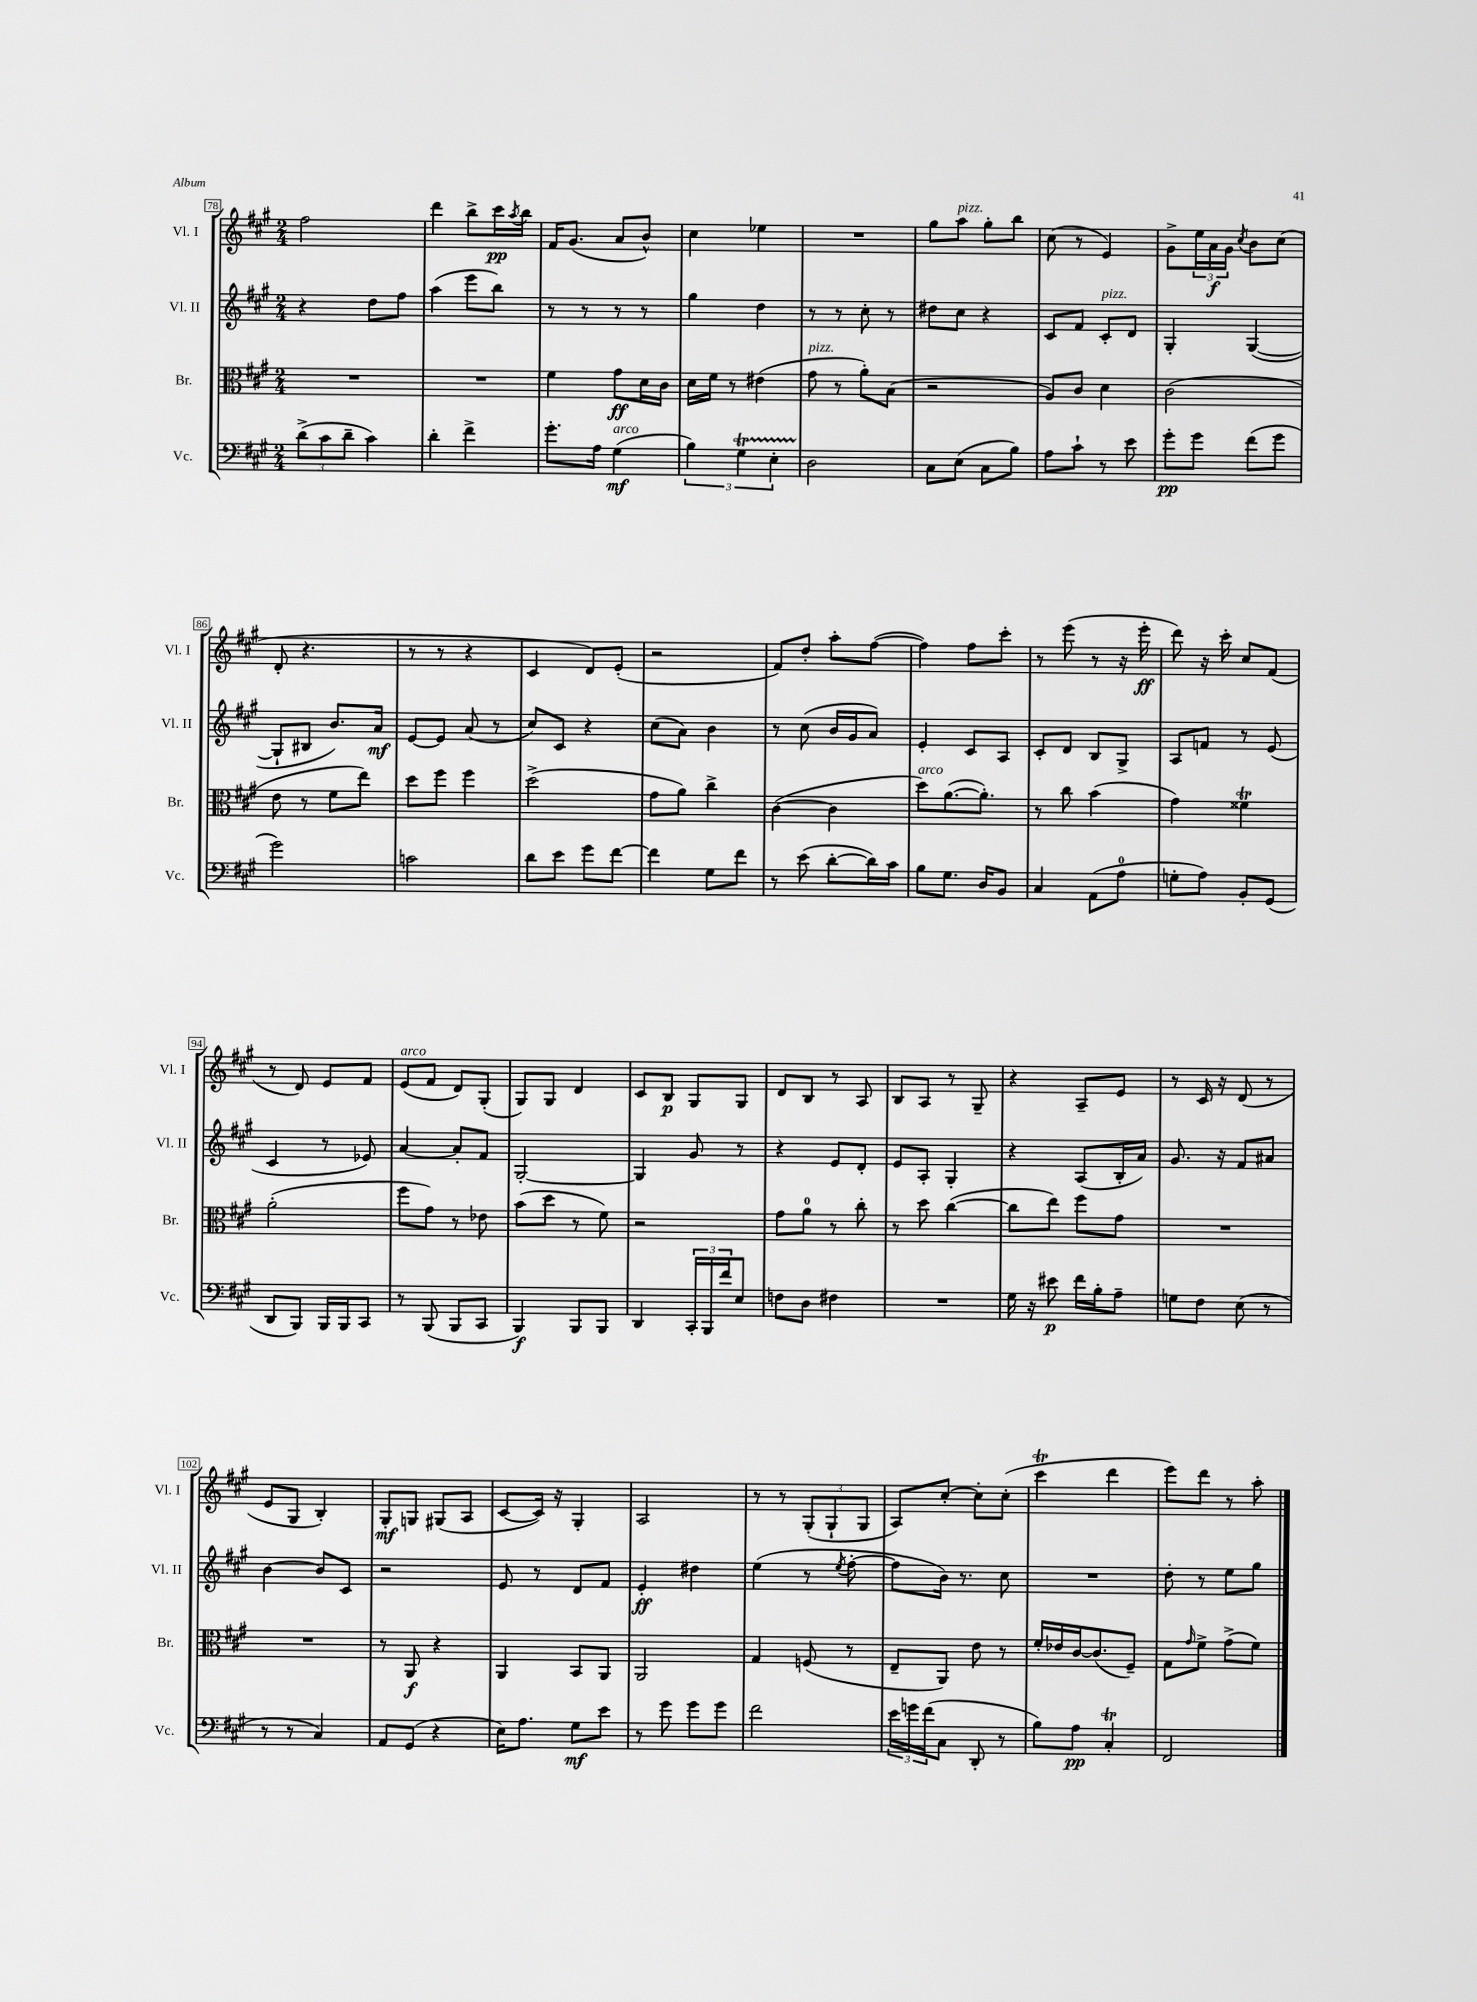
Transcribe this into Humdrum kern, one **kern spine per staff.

**kern	**dynam	**kern	**dynam	**kern	**dynam	**kern	**dynam
*part4	*part4	*part3	*part3	*part2	*part2	*part1	*part1
*staff4	*staff4	*staff3	*staff3	*staff2	*staff2	*staff1	*staff1
*I"Vc.	*	*I"Br.	*	*I"Vl. II	*	*I"Vl. I	*
*I'Vc.	*	*I'Br.	*	*I'Vl. II	*	*I'Vl. I	*
*clefF4	*	*clefC3	*	*clefG2	*	*clefG2	*
*k[f#c#g#]	*	*k[f#c#g#]	*	*k[f#c#g#]	*	*k[f#c#g#]	*
*M2/4	*	*M2/4	*	*M2/4	*	*M2/4	*
=78	=78	=78	=78	=78	=78	=78	=78
(12d^\L	.	2r	.	4r	.	2ff#\	.
12c#\	.	.	.	.	.	.	.
12d~\J	.	.	.	.	.	.	.
4c#\)	.	.	.	8dd\L	.	.	.
.	.	.	.	8ff#\J	.	.	.
=79	=79	=79	=79	=79	=79	=79	=79
4d'\	.	2r	.	(4aa\	.	4ddd\	.
4f#^\	.	.	.	8eee\L	.	8bb^\L	.
.	.	.	.	8bb\J)	.	16ccc#\L	pp
.	.	.	.	.	.	8qaa/	.
.	.	.	.	.	.	16bb\JJ	.
=80	=80	=80	=80	=80	=80	=80	=80
8.g#'\L	.	4f#\	.	8r	.	16f#/KL	.
.	.	.	.	.	.	(8.g#/J	.
.	.	.	.	8r	.	.	.
16A\Jk	.	.	.	.	.	.	.
!LO:TX:a:i:t=arco	!	!	!	!	!	!	!
(4G#\	mf	8g#\L	ff	8r	.	8a/L	.
.	.	16d\L	.	8r	.	8b^^/J)	.
.	.	16c#\JJ	.	.	.	.	.
=81	=81	=81	=81	=81	=81	=81	=81
6B\)	.	16d\LL	.	4gg#\	.	4cc#\	.
.	.	16f#\JJ	.	.	.	.	.
.	.	8r	.	.	.	.	.
6G#t\	.	.	.	.	.	.	.
.	.	(4e#X\	.	4dd\	.	4ee-X\	.
6ETTT'\	.	.	.	.	.	.	.
=82	=82	=82	=82	=82	=82	=82	=82
!	!	!LO:TX:a:i:t=pizz.	!	!	!	!	!
2D\	.	8g#\	.	8r	.	2r	.
.	.	8r	.	8r	.	.	.
.	.	8a'\L)	.	8cc#'\	.	.	.
.	.	(8B\J	.	8r	.	.	.
=83	=83	=83	=83	=83	=83	=83	=83
8C#\L	.	2r	.	8dd#X\L	.	8gg#\L	.
!	!	!	!	!	!	!LO:TX:a:i:t=pizz.	!
(8E\J	.	.	.	8cc#\J	.	8aa\J	.
8C#\L	.	.	.	4r	.	8gg#'\L	.
8B\J)	.	.	.	.	.	8bb\J	.
=84	=84	=84	=84	=84	=84	=84	=84
8A\L	.	8A/L)	.	8c#/L	.	(8cc#\	.
8c#`\J	.	8c#/J	.	8f#/J	.	8r	.
!	!	!	!	!LO:TX:a:i:t=pizz.	!	!	!
8r	.	4d\	.	8c#'/L	.	4e/)	.
8e\	.	.	.	8d/J	.	.	.
=85	=85	=85	=85	=85	=85	=85	=85
8g#'\L	pp	(2c#\	.	4G#'/	.	8g#^\L	.
8g#\J	.	.	.	.	.	24ee\L	.
.	.	.	.	.	.	24a\	f
.	.	.	.	.	.	24g#\JJ	.
.	.	.	.	.	.	8qcc#/	.
(8f#\L	.	.	.	([4G#/	.	8b\L	.
8g#\J	.	.	.	.	.	(8cc#\J	.
!!LO:LB:g=z
=86	=86	=86	=86	=86	=86	=86	=86
2g#\)	.	8e\	.	8G#`/L]	.	8d'/	.
.	.	8r	.	8B#X/J	.	4.r	.
.	.	8f#\L	.	8.b/L)	.	.	.
.	.	8ee\J)	.	.	.	.	.
.	.	.	.	16a/Jk	mf	.	.
=87	=87	=87	=87	=87	=87	=87	=87
2cn\	.	8dd\L	.	[8e/L	.	8r	.
.	.	8ff#\J	.	8e/J]	.	8r	.
.	.	4ff#\	.	(8a/	.	4r	.
.	.	.	.	8r	.	.	.
=88	=88	=88	=88	=88	=88	=88	=88
8d\L	.	(2dd^\	.	8cc#/L)	.	4c#/	.
8e\J	.	.	.	8c#/J	.	.	.
8g#\L	.	.	.	4r	.	8d/L)	.
[8f#\J	.	.	.	.	.	(8e'/J	.
=89	=89	=89	=89	=89	=89	=89	=89
4f#\]	.	8g#\L	.	(8cc#\L	.	2r	.
.	.	8a\J)	.	8a\J)	.	.	.
8G#\L	.	4cc#^\	.	4b\	.	.	.
8f#\J	.	.	.	.	.	.	.
=90	=90	=90	=90	=90	=90	=90	=90
8r	.	([4c#\	.	8r	.	8f#/L)	.
(8e\	.	.	.	(8cc#\	.	8dd'/J	.
[8d'\L	.	4c#\]	.	16b/LL	.	8aa'\L	.
.	.	.	.	16g#/J	.	.	.
16d\L])	.	.	.	8a/J)	.	([8ff#\J	.
16c#\JJ	.	.	.	.	.	.	.
=91	=91	=91	=91	=91	=91	=91	=91
!	!	!LO:TX:a:i:t=arco	!	!	!	!	!
8B\L	.	8dd\L)	.	4e'/	.	4ff#\])	.
8.G#\J	.	([8.a\	.	.	.	.	.
.	.	.	.	8c#/L	.	8ff#\L	.
16D/KL	.	8.a'\J])	.	.	.	.	.
8BB/J	.	.	.	8A/J	.	8ccc#'\J	.
=92	=92	=92	=92	=92	=92	=92	=92
4C#/	.	8r	.	8c#'/L	.	8r	.
.	.	8cc#\	.	8d/J	.	(8eee\	.
(8AA\L	.	(4b\	.	8B/L	.	8r	.
8A\J	.	.	.	8G#^/J	.	16r	.
.	.	.	.	.	.	16eee'\	ff
=93	=93	=93	=93	=93	=93	=93	=93
8Gn'\L	.	4g#\)	.	8A/L	.	8ddd\)	.
8A\J)	.	.	.	8fn/J	.	16r	.
.	.	.	.	.	.	16ccc#'\	.
8BB'/L	.	4f##Xt\	.	8r	.	8cc#/L	.
(8GG#/J	.	.	.	(8e/	.	(8f#/J	.
!!LO:LB:g=z
=94	=94	=94	=94	=94	=94	=94	=94
8DD/L	.	(2a'\	.	4c#/	.	8r	.
8BBB/J)	.	.	.	.	.	8d/)	.
16BBB/LL	.	.	.	8r	.	8e/L	.
16BBB/J	.	.	.	.	.	.	.
8CC#/J	.	.	.	8e-X/)	.	8f#/J	.
=95	=95	=95	=95	=95	=95	=95	=95
!	!	!	!	!	!	!LO:TX:a:i:t=arco	!
8r	.	8ff#\L	.	[4a/	.	(8e/L	.
(8BBB/	.	8g#\J)	.	.	.	8f#/J	.
8BBB/L	.	8r	.	8a'/L]	.	8d/L)	.
8CC#/J	.	8e-X\	.	8f#/J	.	(8G#'/J	.
=96	=96	=96	=96	=96	=96	=96	=96
4BBB/)	f	(8b\L	.	[2G#'/	.	8G#/L)	.
.	.	8dd\J	.	.	.	8G#/J	.
8BBB/L	.	8r	.	.	.	4d/	.
8BBB/J	.	8f#\)	.	.	.	.	.
=97	=97	=97	=97	=97	=97	=97	=97
4DD/	.	2r	.	4G#/]	.	8c#/L	.
.	.	.	.	.	.	8B/J	p
24CC#'/LL	.	.	.	8g#/	.	8G#/L	.
24BBB/	.	.	.	.	.	.	.
24f#/J	.	.	.	.	.	.	.
8E/J	.	.	.	8r	.	8G#/J	.
=98	=98	=98	=98	=98	=98	=98	=98
8Fn\L	.	8g#\L	.	4r	.	8d/L	.
8D\J	.	8a\J	.	.	.	8B/J	.
4F#X\	.	8r	.	8e/L	.	8r	.
.	.	8cc#'\	.	8d'/J	.	8A/	.
=99	=99	=99	=99	=99	=99	=99	=99
2r	.	8r	.	8e/L	.	8B/L	.
.	.	8dd\	.	8A'/J	.	8A/J	.
.	.	([4cc#\	.	4G#'/	.	8r	.
.	.	.	.	.	.	8G#~/	.
=100	=100	=100	=100	=100	=100	=100	=100
16G#\	.	8cc#\L]	.	4r	.	4r	.
16r	.	.	.	.	.	.	.
8e#X\	p	8ee\J)	.	.	.	.	.
16f#\LL	.	8ff#\L	.	(8A/L	.	8A~/L	.
16B'\J	.	.	.	.	.	.	.
8A~\J	.	8g#\J	.	16B'/L	.	8e/J	.
.	.	.	.	16a/JJ)	.	.	.
=101	=101	=101	=101	=101	=101	=101	=101
8Gn\L	.	2r	.	8.g#/	.	8r	.
8F#\J	.	.	.	.	.	16c#/	.
.	.	.	.	16r	.	16r	.
(8E\	.	.	.	8f#/L	.	(8d/	.
8r	.	.	.	8a#X/J	.	8r	.
!!LO:LB:g=z
=102	=102	=102	=102	=102	=102	=102	=102
8r	.	2r	.	[4b\	.	8e/L	.
8r	.	.	.	.	.	8G#/J	.
4C#/)	.	.	.	8b/L]	.	4B'/)	.
.	.	.	.	8c#/J	.	.	.
=103	=103	=103	=103	=103	=103	=103	=103
8AA/L	.	8r	.	2r	.	8G#'/L	mf
(8GG#/J	.	8AA/	f	.	.	8Gn/J	.
4r	.	4r	.	.	.	(8G#X/L	.
.	.	.	.	.	.	8A/J	.
=104	=104	=104	=104	=104	=104	=104	=104
16E\KL)	.	4AA/	.	8e/	.	[8c#/L	.
8.A\J	.	.	.	.	.	.	.
.	.	.	.	8r	.	16c#/Jk])	.
.	.	.	.	.	.	16r	.
8G#\L	mf	8BB/L	.	8d/L	.	4G#'/	.
8e\J	.	8AA/J	.	8f#/J	.	.	.
=105	=105	=105	=105	=105	=105	=105	=105
8r	.	2AA/	.	4e'/	ff	2A/	.
8g#\	.	.	.	.	.	.	.
8g#\L	.	.	.	4dd#X\	.	.	.
8g#\J	.	.	.	.	.	.	.
=106	=106	=106	=106	=106	=106	=106	=106
2f#\	.	4G#/	.	(4ee\	.	8r	.
.	.	.	.	.	.	8r	.
.	.	(8Fn/	.	8r	.	(12G#'/L	.
.	.	.	.	.	.	12G#`/	.
.	.	.	.	8qee/	.	.	.
.	.	8r	.	[8ff#'\	.	.	.
.	.	.	.	.	.	12G#/J	.
=107	=107	=107	=107	=107	=107	=107	=107
24e\LL	.	8E~/L	.	8ff#\L]	.	8A/L)	.
24gn\	.	.	.	.	.	.	.
(24f#\J	.	.	.	.	.	.	.
8C#\J	.	8AA/J)	.	16b\Jk)	.	[8cc#'/J	.
.	.	.	.	8.r	.	.	.
8DD'/	.	8e\	.	.	.	8cc#'\L]	.
8r	.	8r	.	8cc#\	.	(8cc#'\J	.
=108	=108	=108	=108	=108	=108	=108	=108
8B\L)	.	16f#'/LL	.	2r	.	4ccc#t\	.
.	.	16e-X/	.	.	.	.	.
8A\J	pp	[16c#/J	.	.	.	.	.
.	.	(8.c#/]	.	.	.	.	.
4C#t'/	.	.	.	.	.	4ddd\	.
.	.	8F#~/J)	.	.	.	.	.
=109	=109	=109	=109	=109	=109	=109	=109
2FF#/	.	8G#\L	.	8dd'\	.	8eee\L)	.
.	.	16qqg#/	.	.	.	.	.
.	.	8f#^\J	.	8r	.	8ddd\J	.
.	.	(8g#^\L	.	8ee\L	.	8r	.
.	.	8f#\J)	.	8gg#\J	.	8aa'\	.
==	==	==	==	==	==	==	==
*-	*-	*-	*-	*-	*-	*-	*-
